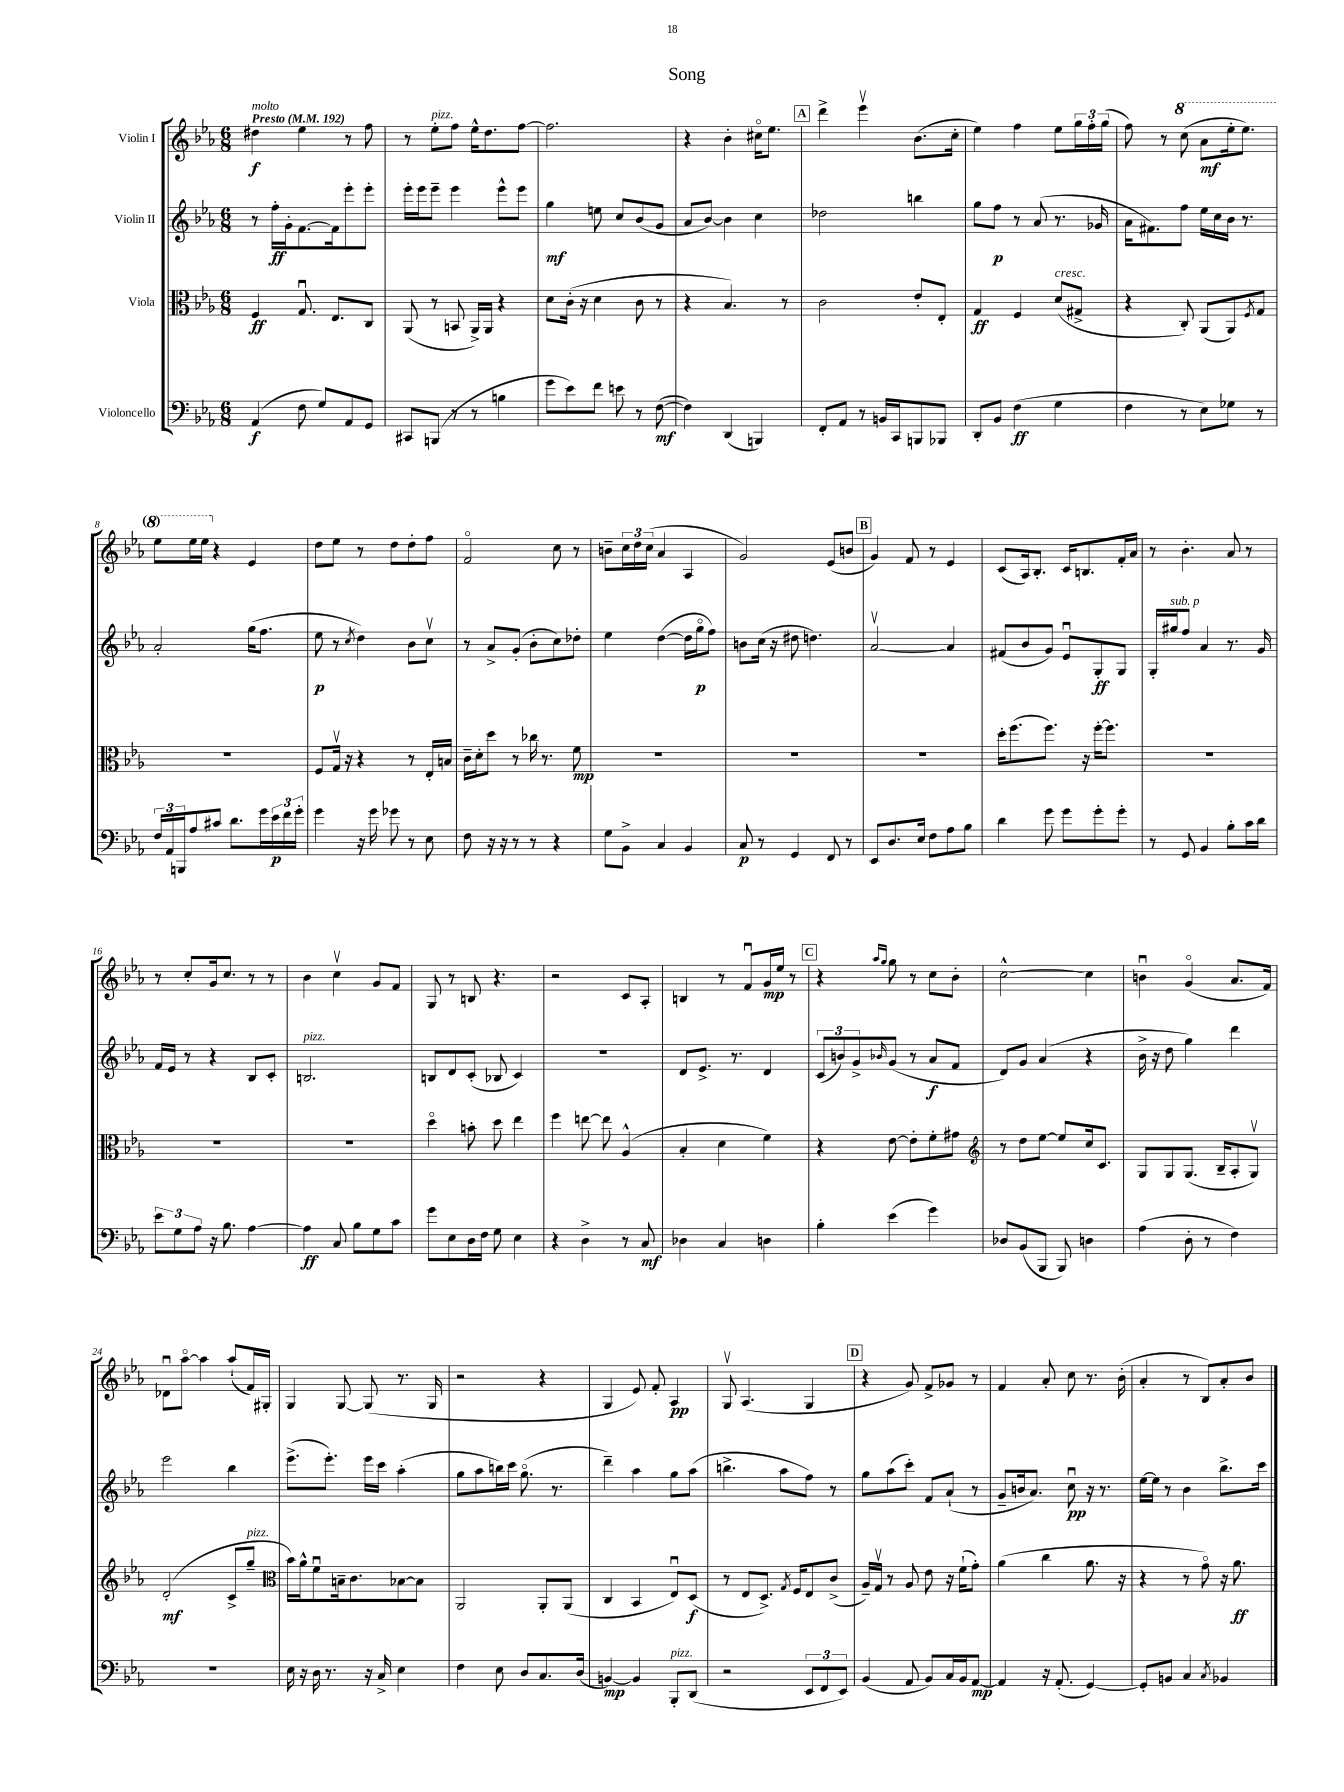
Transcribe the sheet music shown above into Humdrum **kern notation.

**kern	**dynam	**kern	**dynam	**kern	**dynam	**kern	**dynam
*part4	*part4	*part3	*part3	*part2	*part2	*part1	*part1
*staff4	*staff4	*staff3	*staff3	*staff2	*staff2	*staff1	*staff1
*I"Violoncello	*	*I"Viola	*	*I"Violin II	*	*I"Violin I	*
*clefF4	*	*clefC3	*	*clefG2	*	*clefG2	*
*k[b-e-a-]	*	*k[b-e-a-]	*	*k[b-e-a-]	*	*k[b-e-a-]	*
*M6/8	*	*M6/8	*	*M6/8	*	*M6/8	*
*MM192	*	*MM192	*	*MM192	*	*MM192	*
=1	=1	=1	=1	=1	=1	=1	=1
!	!	!	!	!	!	!LO:TX:a:B:t=Presto	!
!	!	!	!	!	!	!LO:TX:a:i:t=molto	!
(4AA-/	f	4F/	ff	8r	.	4dd#X\	f
.	.	.	.	16ff'\LL	ff	.	.
.	.	.	.	16g'\J	.	.	.
8F\	.	8.Gu/	.	[8.f\	.	4ee-\	.
8G/L)	.	.	.	.	.	.	.
.	.	8.E-/L	.	16f\k]	.	.	.
8AA-/	.	.	.	8eee-'\	.	8r	.
8GG/J	.	8C/J	.	8eee-'\J	.	8ff\	.
=2	=2	=2	=2	=2	=2	=2	=2
8CC#X/L	.	(8AA-/	.	16eee-'\LL	.	8r	.
.	.	.	.	16eee-\J	.	.	.
!	!	!	!	!	!	!LO:TX:a:i:t=pizz.	!
(8BBBn/J	.	8r	.	8eee-~\J	.	8ee-'\L	.
8r	.	8BBn/	.	4eee-\	.	8ff\J	.
8r	.	16AA-^/LL)	.	.	.	16ee-^^\KL	.
.	.	16AA-/JJ	.	.	.	8.dd\	.
4Bn\	.	4r	.	8eee-^^\L	.	.	.
.	.	.	.	8eee-\J	.	[8ff\J	.
=3	=3	=3	=3	=3	=3	=3	=3
8g\L	.	8d\L	.	4gg\	mf	2.ff\]	.
8e-\)	.	(16c'\Jk	.	.	.	.	.
.	.	16r	.	.	.	.	.
8f\J	.	4d\	.	8een\	.	.	.
8en\	.	.	.	8cc/L	.	.	.
8r	.	8c\	.	(8b-/	.	.	.
([8F\	mf	8r	.	8g/J	.	.	.
=4	=4	=4	=4	=4	=4	=4	=4
4F\])	.	4r	.	8a-/L	.	4r	.
.	.	.	.	[8b-/J)	.	.	.
(4DD/	.	4.B-/)	.	4b-\]	.	4b-'\	.
4BBBn/)	.	.	.	4cc\	.	16cc#X\KL	.
.	.	.	.	.	.	8.ee-\J	.
.	.	8r	.	.	.	.	.
!!LO:REH:place=s1:t=A
=5	=5	=5	=5	=5	=5	=5	=5
8FF'/L	.	2c\	.	2dd-X\	.	4ddd^\	.
8AA-/J	.	.	.	.	.	.	.
8r	.	.	.	.	.	4eee-v\	.
16BBn/LL	.	.	.	.	.	.	.
16CC/J	.	.	.	.	.	.	.
8BBBn/	.	8e-'/L	.	4bbn\	.	(8.b-\L	.
8BBB-X/J	.	8E-'/J	.	.	.	.	.
.	.	.	.	.	.	16cc'\Jk	.
=6	=6	=6	=6	=6	=6	=6	=6
8DD'/L	.	4G/	ff	8gg\L	.	4ee-\)	.
8BB-/J	.	.	.	8ff\J	p	.	.
(4F\	ff	4F/	.	8r	.	4ff\	.
.	.	.	.	(8a-/	.	.	.
!	!	!LO:TX:a:i:t=cresc.	!	!	!	!	!
4G\	.	(8d/L	.	8.r	.	8ee-\L	.
.	.	8G#X^/J	.	.	.	24gg\L	.
.	.	.	.	.	.	24ff'\	.
.	.	.	.	16g-X/	.	.	.
.	.	.	.	.	.	(24gg\JJ	.
=7	=7	=7	=7	=7	=7	=7	=7
4F\	.	4r	.	16a-\KL	.	8ff\)	.
.	.	.	.	8.f#X\)	.	.	.
.	.	.	.	.	.	8r	.
*	*	*	*	*	*	*8va	*
8r	.	8C'/)	.	8ff\J	.	(8ccc\	.
8E-\L)	.	(8AA-/L	.	16ee-\LL	.	8aa-\L	mf
.	.	.	.	16cc\	.	.	.
8G-X\J	.	8AA-/)	.	16b-\JJ	.	16eee-'\k	.
.	.	.	.	8.r	.	8.eee-\J)	.
.	.	8qF/	.	.	.	.	.
8r	.	8G/J	.	.	.	.	.
!!LO:LB:g=z
=8	=8	=8	=8	=8	=8	=8	=8
24F/LL	.	2.r	.	2a-'/	.	8eee-\L	.
24AA-/	.	.	.	.	.	.	.
24BBBn/J	.	.	.	.	.	.	.
8A-/	.	.	.	.	.	16eee-\L	.
.	.	.	.	.	.	16eee-\JJ	.
*	*	*	*	*	*	*X8va	*
8c#X/J	.	.	.	.	.	4r	.
8.d\L	.	.	.	.	.	.	.
.	.	.	.	(16gg\KL	.	4e-/	.
16g\L	.	.	.	8.ff\J	.	.	.
24e-\	p	.	.	.	.	.	.
24f\	.	.	.	.	.	.	.
24g'\JJ	.	.	.	.	.	.	.
=9	=9	=9	=9	=9	=9	=9	=9
4g\	.	8F/L	.	8ee-\	p	8dd\L	.
.	.	16Gv/Jk	.	8r	.	8ee-\J	.
.	.	16r	.	.	.	.	.
.	.	.	.	8qcc/	.	.	.
16r	.	4r	.	4dd\)	.	8r	.
16g\	.	.	.	.	.	.	.
8g-X\	.	.	.	.	.	8dd\L	.
8r	.	8r	.	8b-\L	.	8dd'\	.
8E-\	.	16E-'/LL	.	8ccv\J	.	8ff\J	.
.	.	16Bn/JJ	.	.	.	.	.
=10	=10	=10	=10	=10	=10	=10	=10
8F\	.	16c~\LL	.	8r	.	2f/	.
.	.	16d'\J	.	.	.	.	.
16r	.	8dd\J	.	8a-^/L	.	.	.
16r	.	.	.	.	.	.	.
8r	.	8r	.	(8g'/J	.	.	.
8r	.	16cc-X\	.	8b-'\L	.	.	.
.	.	8.r	.	.	.	.	.
4r	.	.	.	8cc\)	.	8cc\	.
.	.	8f\	mp	8dd-X'\J	.	8r	.
=11	=11	=11	=11	=11	=11	=11	=11
8G\L	.	2.r	.	4ee-\	.	8bn~\L	.
8BB-^\J	.	.	.	.	.	24cc\L	.
.	.	.	.	.	.	24dd\	.
.	.	.	.	.	.	(24cc\JJ	.
4C/	.	.	.	([4dd\	.	4a-/	.
4BB-/	.	.	.	16dd\LL]	.	4A-/	.
.	.	.	.	16gg\J	p	.	.
.	.	.	.	8ff\J)	.	.	.
=12	=12	=12	=12	=12	=12	=12	=12
8C/	p	2.r	.	8bn\L	.	2g/)	.
8r	.	.	.	(16cc\Jk	.	.	.
.	.	.	.	16r	.	.	.
4GG/	.	.	.	8dd#X\	.	.	.
.	.	.	.	4.ddn\)	.	.	.
8FF/	.	.	.	.	.	(8e-/L	.
8r	.	.	.	.	.	8bn/J	.
!!LO:REH:place=s1:t=B
=13	=13	=13	=13	=13	=13	=13	=13
8EE-/L	.	2.r	.	[2a-v/	.	4g/)	.
8.D/	.	.	.	.	.	.	.
.	.	.	.	.	.	8f/	.
16E-/Jk	.	.	.	.	.	.	.
8F\L	.	.	.	.	.	8r	.
8A-\	.	.	.	4a-/]	.	4e-/	.
8B-\J	.	.	.	.	.	.	.
=14	=14	=14	=14	=14	=14	=14	=14
4d\	.	16dd'\KL	.	(8f#X/L	.	(8c/L	.
.	.	(8.ff\	.	.	.	.	.
.	.	.	.	8b-/	.	16A-/k)	.
.	.	.	.	.	.	8.B-'/J	.
8g\	.	8.ff\J)	.	8g/J)	.	.	.
8g\L	.	.	.	8e-u/L	.	16c/KL	.
.	.	16r	.	.	.	8.Bn/	.
8g'\	.	[16ff'\KL	.	8G'/	ff	.	.
.	.	8.ff\J]	.	.	.	.	.
8g'\J	.	.	.	8G/J	.	16f'/L	.
.	.	.	.	.	.	16a-/JJ	.
=15	=15	=15	=15	=15	=15	=15	=15
8r	.	2.r	.	16G'/LL	.	8r	.
!	!	!	!	!LO:TX:a:i:t=sub. p	!	!	!
.	.	.	.	16gg#X/J	.	.	.
8GG/	.	.	.	8ff/J	.	4.b-'\	.
4BB-/	.	.	.	4a-/	.	.	.
8B-'\L	.	.	.	8.r	.	8a-/	.
16c\L	.	.	.	.	.	8r	.
16d\JJ	.	.	.	16g/	.	.	.
!!LO:LB:g=z
=16	=16	=16	=16	=16	=16	=16	=16
12e-\L	.	2.r	.	16f/LL	.	8r	.
.	.	.	.	16e-/JJ	.	.	.
12G\	.	.	.	.	.	.	.
.	.	.	.	8r	.	8cc'/L	.
12A-\J	.	.	.	.	.	.	.
16r	.	.	.	4r	.	16g/k	.
8.B-\	.	.	.	.	.	8.cc/J	.
[4A-\	.	.	.	8B-/L	.	8r	.
.	.	.	.	8c'/J	.	8r	.
=17	=17	=17	=17	=17	=17	=17	=17
!	!	!	!	!LO:TX:a:i:t=pizz.	!	!	!
4A-\]	ff	2.r	.	2.Bn/	.	4b-\	.
8C/	.	.	.	.	.	4ccv\	.
8B-\L	.	.	.	.	.	.	.
8G\	.	.	.	.	.	8g/L	.
8c\J	.	.	.	.	.	8f/J	.
=18	=18	=18	=18	=18	=18	=18	=18
8g\L	.	4dd\	.	8Bn/L	.	8G/	.
8E-\	.	.	.	8d/	.	8r	.
16D\L	.	8bn'\	.	(8c'/J	.	8Bn/	.
16F\JJ	.	.	.	.	.	.	.
8G\	.	8dd\	.	8B-X/	.	4.r	.
4E-\	.	4ee-\	.	4c/)	.	.	.
=19	=19	=19	=19	=19	=19	=19	=19
4r	.	4ff\	.	2.r	.	2r	.
4D^\	.	[8een\	.	.	.	.	.
.	.	8ee\]	.	.	.	.	.
8r	.	(4A-^^/	.	.	.	8c/L	.
8C/	mf	.	.	.	.	8A-'/J	.
=20	=20	=20	=20	=20	=20	=20	=20
4D-X\	.	4B-'/	.	8d/L	.	4Bn/	.
.	.	.	.	8.e-^/J	.	.	.
4C/	.	4d\	.	.	.	8r	.
.	.	.	.	8.r	.	.	.
.	.	.	.	.	.	8fu/L	.
4Dn\	.	4f\)	.	4d/	.	16g/L	mp
.	.	.	.	.	.	16ee-/JJ	.
.	.	.	.	.	.	8r	.
!!LO:REH:place=s1:t=C
=21	=21	=21	=21	=21	=21	=21	=21
4B-'\	.	4r	.	(12c/L	.	4r	.
.	.	.	.	12bn/)	.	.	.
.	.	.	.	12g^/	.	.	.
.	.	.	.	.	.	16qqaa-/LL	.
.	.	.	.	16qqb-X/	.	16qqgg/JJ	.
(4e-\	.	[8e-\	.	(8g/J	.	8gg\	.
.	.	8e-'\L]	.	8r	.	8r	.
4g\)	.	8f'\	.	8a-/L	f	8cc\L	.
.	.	8g#X\J	.	8f/J	.	8b-'\J	.
=22	=22	=22	=22	=22	=22	=22	=22
*	*	*clefG2	*	*	*	*	*
8D-X/L	.	8r	.	8d/L)	.	[2cc^^\	.
(8BB-/	.	8dd\L	.	8g/J	.	.	.
8BBB-/J	.	[8ee-\J	.	(4a-/	.	.	.
8BBB-/)	.	8ee-/L]	.	.	.	.	.
4Dn\	.	16cc/k	.	4r	.	4cc\]	.
.	.	8.c/J	.	.	.	.	.
=23	=23	=23	=23	=23	=23	=23	=23
(4A-\	.	8G/L	.	16b-^\	.	4bnu\	.
.	.	.	.	16r	.	.	.
.	.	8G/	.	8dd\	.	.	.
8D'\	.	(8.G/J	.	4gg\)	.	(4g/	.
8r	.	.	.	.	.	.	.
.	.	16B-~/KL	.	.	.	.	.
4F\)	.	8A-'/	.	4ddd\	.	8.a-/L	.
.	.	8Gv/J)	.	.	.	.	.
.	.	.	.	.	.	16f/Jk)	.
!!LO:LB:g=z
=24	=24	=24	=24	=24	=24	=24	=24
2.r	.	(2d'/	mf	2eee-\	.	8d-Xu\L	.
.	.	.	.	.	.	[8aa-\J	.
.	.	.	.	.	.	4aa-\]	.
.	.	8c^/L	.	4bb-\	.	(8aa-`/L	.
!	!	!LO:TX:a:i:t=pizz.	!	!	!	!	!
.	.	8gg~/J	.	.	.	16f/L)	.
.	.	.	.	.	.	16G#X'/JJ	.
=25	=25	=25	=25	=25	=25	=25	=25
*	*	*clefC3	*	*	*	*	*
16E-\	.	16b-\LL)	.	(8.eee-^\L	.	4G/	.
16r	.	16a-^^\J	.	.	.	.	.
16D\	.	8fu\	.	.	.	.	.
8.r	.	.	.	8.eee-'\J)	.	.	.
.	.	16Bn~\k	.	.	.	[8G/	.
.	.	8.c\	.	.	.	.	.
16r	.	.	.	16eee-\LL	.	(8G/]	.
16C^/	.	.	.	16ccc\JJ	.	.	.
4E-\	.	[8B-X\	.	(4aa-'\	.	8.r	.
.	.	8B-\J]	.	.	.	.	.
.	.	.	.	.	.	16G/	.
=26	=26	=26	=26	=26	=26	=26	=26
4F\	.	2AA-/	.	8gg\L	.	2r	.
.	.	.	.	8aa-\	.	.	.
8E-\	.	.	.	16bbn\L)	.	.	.
.	.	.	.	16ccc\JJ	.	.	.
8D/L	.	.	.	(8.gg\	.	.	.
8.C/	.	8AA-'/L	.	.	.	4r	.
.	.	.	.	8.r	.	.	.
.	.	(8AA-/J	.	.	.	.	.
(16D/Jk	.	.	.	.	.	.	.
=27	=27	=27	=27	=27	=27	=27	=27
[4BBn/)	mp	4C/	.	4ddd~\)	.	4G/	.
4BB/]	.	4BB-/	.	4aa-\	.	8e-/)	.
.	.	.	.	.	.	8f'/	.
!LO:TX:a:i:t=pizz.	!	!	!	!	!	!	!
8BBB-'/L	.	8E-u/L)	.	8gg\L	.	4A-/	pp
(8DD/J	.	(8D/J	f	(8aa-\J	.	.	.
=28	=28	=28	=28	=28	=28	=28	=28
2r	.	8r	.	4.bbn^\	.	8Gv/	.
.	.	8E-/L	.	.	.	(4.A-/	.
.	.	8.D^/J)	.	.	.	.	.
.	.	.	.	8aa-\L	.	.	.
.	.	8qG/	.	.	.	.	.
.	.	16F/KL	.	.	.	.	.
12EE-/L	.	8E-/	.	8ff\J)	.	4G/	.
12FF/	.	.	.	.	.	.	.
.	.	(8c^/J	.	8r	.	.	.
12EE-/J)	.	.	.	.	.	.	.
!!LO:REH:place=s1:t=D
=29	=29	=29	=29	=29	=29	=29	=29
(4BB-/	.	16A-~/LL)	.	8gg\L	.	4r	.
.	.	16Gv/JJ	.	.	.	.	.
.	.	8r	.	(8aa-\	.	.	.
8AA-/	.	8A-/	.	8ccc'\J)	.	8g/)	.
8BB-/L)	.	8e-\	.	8f/L	.	8f^/L	.
16C/L	.	16r	.	(8a-`/J	.	8g-X/J	.
16BB-/J	.	(16f`\KL	.	.	.	.	.
[8AA-/J	mp	8g'\J)	.	8r	.	8r	.
=30	=30	=30	=30	=30	=30	=30	=30
4AA-/]	.	(4a-\	.	8g~/L	.	4f/	.
.	.	.	.	16bn/k	.	.	.
.	.	.	.	8.a-/J)	.	.	.
16r	.	4cc\	.	.	.	8a-'/	.
(8.AA-'/	.	.	.	.	.	.	.
.	.	.	.	8ccu\	pp	8cc\	.
[4GG/)	.	8.a-\	.	16r	.	8.r	.
.	.	.	.	8.r	.	.	.
.	.	16r	.	.	.	(16b-'\	.
=31	=31	=31	=31	=31	=31	=31	=31
8GG'/L]	.	4r	.	[16ee-\LL	.	4a-'/	.
.	.	.	.	16ee-\JJ]	.	.	.
8BBn/J	.	.	.	8r	.	.	.
4C/	.	8r	.	4b-\	.	8r	.
.	.	8g\)	.	.	.	8B-/L)	.
8qC/	.	.	.	.	.	.	.
4BB-X/	.	16r	.	8.bb-^\L	.	8a-'/	.
.	.	8.a-\	ff	.	.	.	.
.	.	.	.	.	.	8b-/J	.
.	.	.	.	16ccc\Jk	.	.	.
==	==	==	==	==	==	==	==
*-	*-	*-	*-	*-	*-	*-	*-
